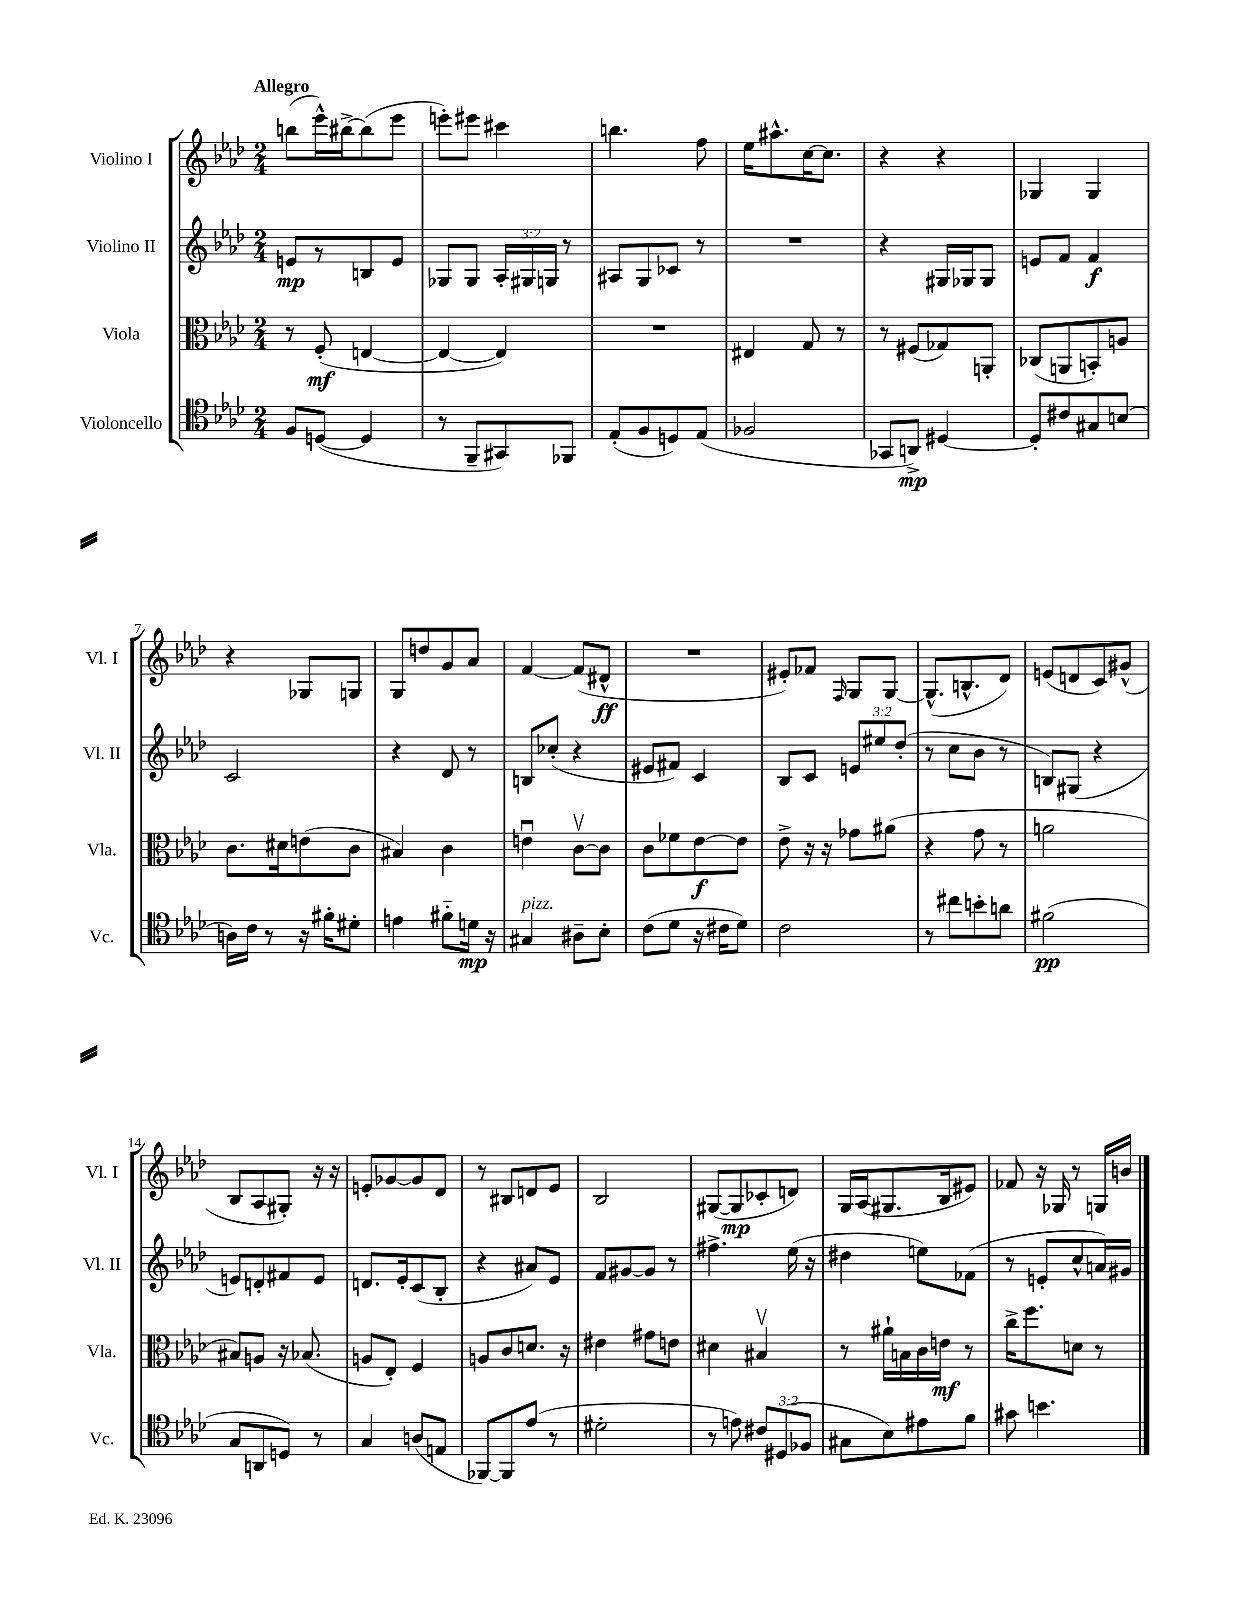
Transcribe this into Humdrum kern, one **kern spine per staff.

**kern	**kern	**kern	**kern
*staff4	*staff3	*staff2	*staff1
*clefC4	*clefC3	*clefG2	*clefG2
*k[b-e-a-d-]	*k[b-e-a-d-]	*k[b-e-a-d-]	*k[b-e-a-d-]
*M2/4	*M2/4	*M2/4	*M2/4
8F/L	8r	8e/L	(8bb\L
([8D/J	(8F'/	8r	16eee-^^\L)
.	.	.	[16bb#^\J
4D/]	[4E/	8B/	(8bb#\]
.	.	8e/J	8eee-\J
=	=	=	=
8r	4E/_	8G-/L	8eee'\L)
8FF~/L	.	8G-/J	8eee#\J
8GG#/)	4E/])	24A-'/LL	4ccc#\
.	.	24G#/	.
.	.	24G/JJ	.
8FF-/J	.	8r	.
=	=	=	=
(8E-'/L	2r	8A#/L	4.bb\
8F/	.	8G/	.
8D/)	.	8c-/J	.
(8E-/J	.	8r	8ff\
=	=	=	=
2F-/	4E#/	2r	16ee-\LK
.	.	.	8.aa#^^\
.	8G/	.	[16cc\K
.	.	.	8.cc\]J
.	8r	.	.
=	=	=	=
8GG-/L	8r	4r	4r
8AA^/J)	(8F#/L	.	.
[4D#/	8G-/)	16G#/LL	4r
.	.	16G-/J	.
.	8AA'/J	8G-/J	.
=	=	=	=
8D#'/]L	(8C-/L	8e/L	4G-/
8c#/	8AA/	8f/J	.
8G#/	8BB'/)	4f/	4G-/
(8B/J	8A/J	.	.
=	=	=	=
16A\LL)	8.c\L	2c/	4r
16c\JJ	.	.	.
8r	.	.	.
.	16d#\k	.	.
16r	(8e\	.	8G-/L
16f#'\LK	.	.	.
8d#'\J	8c\J	.	8G/J
=	=	=	=
4e\	4B#/)	4r	8G/L
.	.	.	8dd/
8f#'~\L	4c\	8d-/	8g/
16d\Jk	.	8r	8a-/J
16r	.	.	.
=	=	=	=
4G#/	4eu\	8B/L	[4f/
.	.	(8cc-'/J	.
8A#~\L	[8cv\L	4r	(8f/]L
8B-'\J	8c\]J	.	8d#^^/J
=	=	=	=
(8c\L	8c\L	8e#/L	2r
8d-\J	8f-\	8f#/J)	.
16r	[8e-\	4c/	.
16c#\LK	.	.	.
8d-\J)	8e-\]J	.	.
=	=	=	=
2c\	8e-^\	8B-/L	8e#'/L)
.	16r	8c/J	8f-/J
.	16r	.	.
.	.	.	16qqF/
.	8g-\L	12e/L	8G/L
.	.	12ee#/	.
.	(8a#\J	.	[8G/J
.	.	(12dd-'/J	.
=	=	=	=
8r	4r	8r	(8.G^^/]L
8cc#\L	.	8cc\L	.
.	.	.	8.B^^/
8b'\	8g\	8b-\J	.
8a\J	8r	8r	8d-/J)
=	=	=	=
(2f#\	2a\	8B/L)	(8e/L
.	.	(8G#/J	8d/
.	.	4r	8c/)
.	.	.	(8g#^^/J
=	=	=	=
8G/L	8B#/L)	8e/L)	8B-/L
8AA/	8A/J	8d'/	8A-/
8D/J)	16r	8f#/	8G#'/J)
.	(8.B-/	.	.
8r	.	8e/J	16r
.	.	.	16r
=	=	=	=
4G/	8A/L	8.d/L	8e'/L
.	8E-'/J)	.	[8g-/
.	.	16e-'/k	.
(8A/L	4F/	(8c/	8g-/]
8E/J	.	8B-'/J	8d-/J
=	=	=	=
[8FF-/L)	8A/L	4r	8r
8FF-/]	8c/	.	8B#/L
(8e-/J	8.d/J	8a#/L)	8d/
8r	.	8e-/J	8e-/J
.	16r	.	.
=	=	=	=
2d#'\	4e#\	8f/L	2B-/
.	.	[8g#/	.
.	8g#\L	8g#/]J	.
.	8e\J	8r	.
=	=	=	=
8r	4d#\	4.ff#^\	([8G#/L
8e\)	.	.	8G#/]
12c#/L	4B#v/	.	8c-'/
(12D#/	.	.	.
.	.	(16ee-\	8d/J)
12F-/J	.	.	.
.	.	16r	.
=	=	=	=
8G#\L	8r	4dd#\	16G/LL
.	.	.	(16A-/J
8B-\)	16a#`\LL	.	8.G#/
.	16B\	.	.
8e#\	16c\	8ee\L)	.
.	16e\JJ	.	16B-/k
8f\J	8r	(8f-\J	8e#/J)
=	=	=	=
8g#\	16cc^\LK	8r	8f-/
.	8.ff\	.	.
4.b\	.	8e'/L	16r
.	.	.	16G-/
.	8d\J	8cc^^/	8r
.	8r	16a/L)	16G/LL
.	.	16g#/JJ	16b/JJ
==	==	==	==
*-	*-	*-	*-
